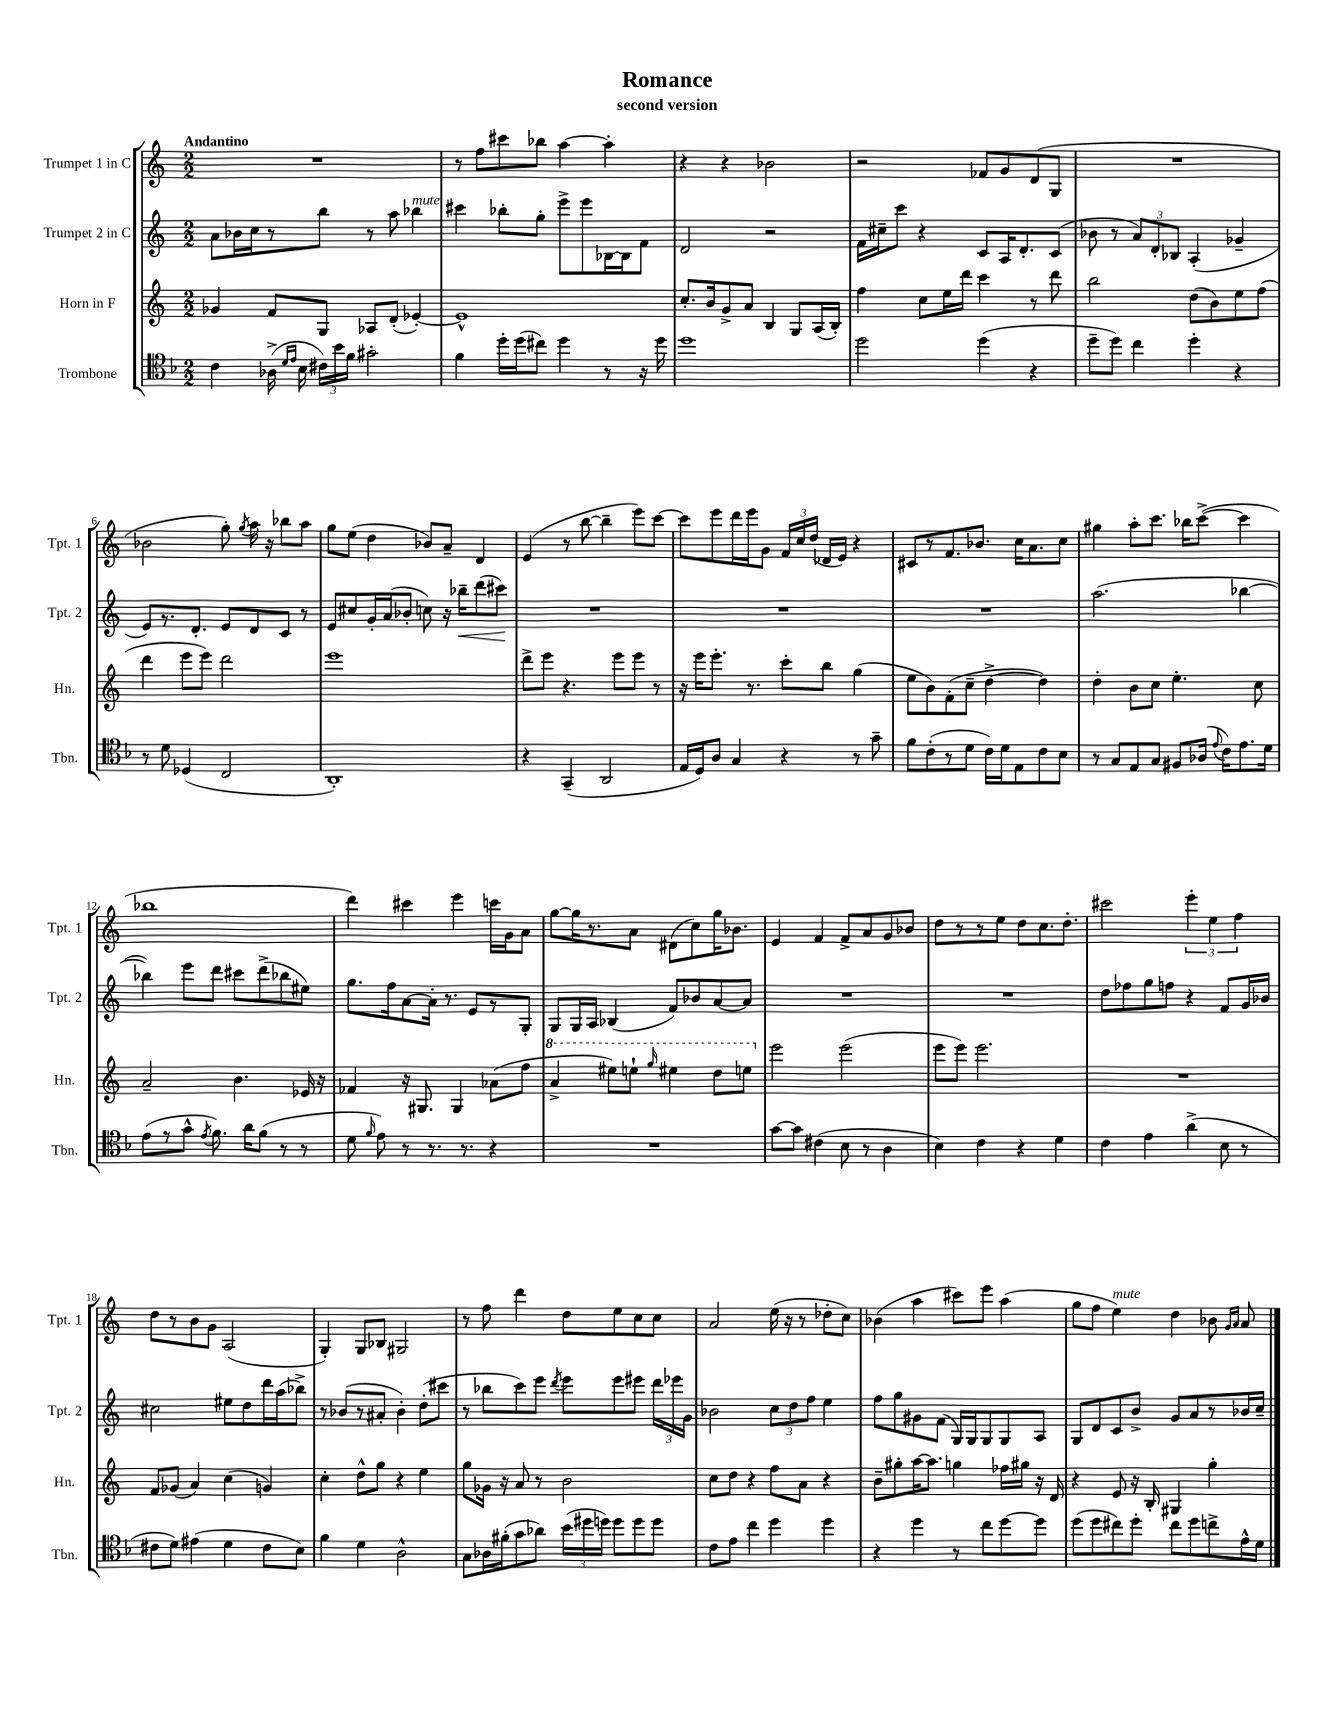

**kern	**kern	**kern	**dynam	**kern
*part4	*part3	*part2	*part2	*part1
*staff4	*staff3	*staff2	*staff2	*staff1
*I"Trombone	*I"Horn in F	*I"Trumpet 2 in C	*	*I"Trumpet 1 in C
*I'Tbn.	*I'Hn.	*I'Tpt. 2	*	*I'Tpt. 1
*clefC4	*clefG2	*clefG2	*	*clefG2
*k[b-]	*k[]	*k[]	*	*k[]
*M2/2	*M2/2	*M2/2	*	*M2/2
=1	=1	=1	=1	=1
!	!	!	!	!LO:TX:a:B:t=Andantino
4c\	4g-X/	8a\L	.	1r
.	.	16b-X\L	.	.
.	.	16cc\J	.	.
(16A-X^\	8f/L	8r	.	.
16qqd/LL	.	.	.	.
16qqe/JJ	.	.	.	.
16B-\	.	.	.	.
24c#X\LL)	8G/J	8bb\J	.	.
24b-\	.	.	.	.
24f\JJ	.	.	.	.
2g#X'\	8A-X/L	8r	.	.
.	(8d'/J	8aa\	.	.
!	!	!LO:TX:a:i:t=mute	!	!
.	[4e-X'/)	4bb-X\	.	.
=2	=2	=2	=2	=2
4f\	1e-^^]	4ccc#X\	.	8r
.	.	.	.	8ff\L
16dd'\LL	.	8bb-X'\L	.	8ccc#X\
(16dd\J	.	.	.	.
8cc#X\J)	.	8gg'\J	.	8bb-X\J
4dd\	.	8eee^\L	.	[4aa\
.	.	8eee\	.	.
8r	.	[16B-X\L	.	4aa'\]
.	.	16B-\J]	.	.
16r	.	8f\J	.	.
16dd\	.	.	.	.
=3	=3	=3	=3	=3
1dd	8.cc'/L	2d/	.	4r
.	16b/k	.	.	.
.	8g^/	.	.	4r
.	8a/J	.	.	.
.	4B/	2r	.	2b-X\
.	8G/L	.	.	.
.	(16A/L	.	.	.
.	16B'/JJ)	.	.	.
=4	=4	=4	=4	=4
2dd\	4ff\	16f\LL	.	2r
.	.	16cc#X~\J	.	.
.	.	8ccc\J	.	.
.	8cc\L	4r	.	.
.	16ee\L	.	.	.
.	16ddd\JJ	.	.	.
(4dd\	4ccc\	8c/L	.	8f-X/L
.	.	16A/K	.	8g/
.	.	8.d'/	.	.
4r	8r	.	.	(8d/
.	8ddd\	(8c/J	.	8G/J
=5	=5	=5	=5	=5
8dd~\L	2bb\	8b-X\	.	1r
8dd\J)	.	8r	.	.
4cc\	.	12a/L)	.	.
.	.	12d'/	.	.
.	.	12B-X/J	.	.
4dd'\	(8dd\L	(4A'/	.	.
.	8b\)	.	.	.
4r	8ee\	4g-X~/	.	.
.	(8ff\J	.	.	.
!!LO:LB:g=z
=6	=6	=6	=6	=6
8r	4ddd\	8e/L)	.	2b-X\
8d\	.	8.r	.	.
(4D-X/	8eee\L	.	.	.
.	.	8.d'/J	.	.
.	8eee\J)	.	.	.
2C/	2ddd\	8e/L	.	8gg'\)
.	.	.	.	8qgg/
.	.	8d/	.	16aa\
.	.	.	.	16r
.	.	8c/J	.	8bb-X\L
.	.	8r	.	8aa\J
=7	=7	=7	=7	=7
1AA')	1eee	8e/L	.	8gg\L
.	.	8cc#X/	.	(8ee\J
.	.	16g'/L	.	4dd\
.	.	(16a/J	.	.
.	.	8b-X'/J	.	.
.	.	8ccn\)	.	8b-X/L)
.	.	16r	.	8a~/J
!	!	!	!LO:HP:b	!
.	.	16bb-X~\KL	<	.
.	.	(8ddd\	.	4d/
.	.	8ccc#X\J)	.	.
.	.	.	[	.
=8	=8	=8	=8	=8
4r	8ddd^\L	1r	.	(4e/
.	8eee\J	.	.	.
(4GG~/	4.r	.	.	8r
.	.	.	.	[8bb\
2AA/	.	.	.	4bb~\]
.	8eee\L	.	.	.
.	8eee\J	.	.	8eee\L)
.	8r	.	.	[8ccc\J
=9	=9	=9	=9	=9
16E/LL	16r	1r	.	8ccc\L]
16D/J)	16eee\KL	.	.	.
8A/J	8.eee'\J	.	.	8eee\
4G/	.	.	.	16ddd\L
.	8.r	.	.	16eee\J
.	.	.	.	8g\J
4r	8ccc'\L	.	.	24f/LL
.	.	.	.	24cc/
.	.	.	.	(24dd/JJ
.	8bb\J	.	.	16d-X/LL
.	.	.	.	16e/JJ)
8r	(4gg\	.	.	4r
8g~\	.	.	.	.
=10	=10	=10	=10	=10
8f\L	8ee\L	1r	.	8c#X/L
(8c'\	8b\)	.	.	8r
8r	(8f'\	.	.	8.f/
8d\J	8cc~\J	.	.	.
.	.	.	.	8.b-X/J
16c\LL)	[4dd^\	.	.	.
16d\J	.	.	.	.
8E\	.	.	.	16cc\KL
.	.	.	.	8.a\
8c\	4dd\])	.	.	.
8B-\J	.	.	.	8cc\J
=11	=11	=11	=11	=11
8r	4dd'\	(2.aa\	.	4gg#X\
8G/L	.	.	.	.
8E/	8b\L	.	.	8aa'\L
8G/J	8cc\J	.	.	8.ccc\J
8F#X/L	4.ee'\	.	.	.
.	.	.	.	16bb-X\KL
(16A-X/Jk	.	.	.	([8ccc^\J
8qqe/	.	.	.	.
16c\KL)	.	.	.	.
8.e\	.	[4bb-X\	.	4ccc\]
.	8cc\	.	.	.
16d\Jk	.	.	.	.
!!LO:LB:g=z
=12	=12	=12	=12	=12
(8e\L	2a~/	4bb-X\])	.	1bb-X
8r	.	.	.	.
8g^^\J	.	8eee\L	.	.
8qe/	.	.	.	.
8.f\)	.	8ddd\J	.	.
.	4.b\	8ccc#X\L	.	.
16a\KL	.	.	.	.
(8f\J	.	(8ddd^\	.	.
8r	.	8bb-X\	.	.
8r	16e-X/	8ee#X\J)	.	.
.	16r	.	.	.
=13	=13	=13	=13	=13
8d\	4f-X/	8.gg\L	.	4ddd\)
16qqf/	.	.	.	.
8e\)	.	.	.	.
.	.	16ff\k	.	.
8r	16r	[8a\	.	4ccc#X\
.	8.G#X/	.	.	.
8.r	.	16a'\Jk]	.	.
.	.	8.r	.	.
.	4G#/	.	.	4eee\
8.r	.	.	.	.
.	.	8e/L	.	.
4r	(8a-X\L	8r	.	16cccn\LL
.	.	.	.	16g\J
.	8ff\J	8G'/J	.	8a\J
=14	=14	=14	=14	=14
*	*8va	*	*	*
1r	4aa^/	8G/L	.	[8gg\L
.	.	16G/L	.	16gg\K]
.	.	16A/JJ	.	8.r
.	8eee#X\L)	(4B-X/	.	.
.	8eeen`\J	.	.	8a\J
.	16qqggg/	.	.	.
.	4eee#X\	8f/L)	.	(8d#X\L
.	.	8b-X/	.	8cc\)
.	8ddd\L	[8a/	.	16gg\K
.	.	.	.	8.b-X\J
.	8eeen\J	8a/J]	.	.
=15	=15	=15	=15	=15
*	*X8va	*	*	*
[8g\L	2eee\	1r	.	4e/
8g\J]	.	.	.	.
(4c#X\	.	.	.	4f/
8B-\	(2eee\	.	.	8f^/L
8r	.	.	.	8a/
4A\	.	.	.	8g/
.	.	.	.	8b-X/J
=16	=16	=16	=16	=16
4B-\)	8eee\L	1r	.	8dd\L
.	8eee\J)	.	.	8r
4c\	2.eee\	.	.	8r
.	.	.	.	8ee\J
4r	.	.	.	8dd\L
.	.	.	.	8.cc\
4d\	.	.	.	.
.	.	.	.	8.dd'\J
=17	=17	=17	=17	=17
4c\	1r	8dd\L	.	2ccc#X\
.	.	8ff-X\	.	.
4e\	.	8gg\	.	.
.	.	8ffn\J	.	.
(4a^\	.	4r	.	6eee'\
.	.	.	.	6ee\
8B-\	.	8f/L	.	.
.	.	.	.	6ff\
8r	.	16g/L	.	.
.	.	16b-X/JJ	.	.
!!LO:LB:g=z
=18	=18	=18	=18	=18
8c#X\L	8f/L	2cc#X\	.	8dd\L
8d\J)	(8g-X/J	.	.	8r
(4e#X\	4a/)	.	.	8b\
.	.	.	.	8g\J
4d\	(4cc\	8ee#X\L	.	(2A/
.	.	8dd\	.	.
8c#\L	4gn/)	16ddd\L	.	.
.	.	(16aa\J	.	.
8B-\J)	.	8bb-X^\J)	.	.
=19	=19	=19	=19	=19
4f\	4cc'\	8r	.	4G'/)
.	.	(8b-X/L	.	.
4d\	8dd^^\L	8r	.	8G/L
.	8gg\J	8a#X'/J	.	8B-X/J
2A^^\	4r	4b-'\)	.	2G#X/
.	4ee\	(8dd'\L	.	.
.	.	8ccc#X\J	.	.
=20	=20	=20	=20	=20
8G\L	8gg\L	8r	.	8r
16A-X\L	16g-X\Jk	8bb-X\L	.	8ff\
(16f#X'\J	16r	.	.	.
8g\	8a/	8ccc\)	.	4ddd\
8a-X\J)	8r	8eee\J	.	.
.	.	8qddd/	.	.
(24b-\LL	2b\	8eee\L	.	8dd\L
24dd#X\	.	.	.	.
24ddn\JJ)	.	.	.	.
8dd\L	.	8eee\	.	8ee\
8dd\	.	8eee#X\J	.	8cc\
8dd\J	.	24ddd\LL	.	8cc\J
.	.	24eee-X\	.	.
.	.	24g\JJ	.	.
=21	=21	=21	=21	=21
8c\L	8cc\L	2b-X\	.	2a/
8e\J	8dd\J	.	.	.
4cc\	4r	.	.	.
4dd\	8ff\L	12cc\L	.	(16ee\
.	.	.	.	16r
.	.	12dd\	.	.
.	8a\J	.	.	8r
.	.	12ff\J	.	.
4dd\	4r	4ee\	.	8dd-X'\L
.	.	.	.	8cc\J)
=22	=22	=22	=22	=22
4r	8b~\L	8ff\L	.	(4b-X\
.	8gg#X'\	8gg\	.	.
4dd\	[16aa\K	8g#X\	.	4aa\
.	8.aa\J]	.	.	.
.	.	(8f\J	.	.
8r	4ggn\	16G/LL)	.	8ccc#X\L)
.	.	16G/J	.	.
8cc\L	.	8G/	.	8eee\J
[8dd\	16ff-X\LL	8G/	.	(4aa\
.	16gg#X\JJ	.	.	.
8dd\J]	16r	8A/J	.	.
.	16d/	.	.	.
=23	=23	=23	=23	=23
(8dd\L	4r	8G/L	.	8gg\L
8dd\	.	8d/	.	8ff\J
!	!	!	!	!LO:TX:a:i:t=mute
8cc#X\)	8e/	8c/	.	4ee\)
8dd'\J	16r	8b^/J	.	.
.	16B'/	.	.	.
8cc#\L	4G#X/	8g/L	.	4dd\
8dd\	.	8a/	.	.
8ccn^\	4gg'\	8r	.	8b-X\
.	.	.	.	16qqg/LL
.	.	.	.	16qqa/JJ
16e^^\L	.	16b-X/L	.	8a/
16d\JJ	.	16cc~/JJ	.	.
==	==	==	==	==
*-	*-	*-	*-	*-
